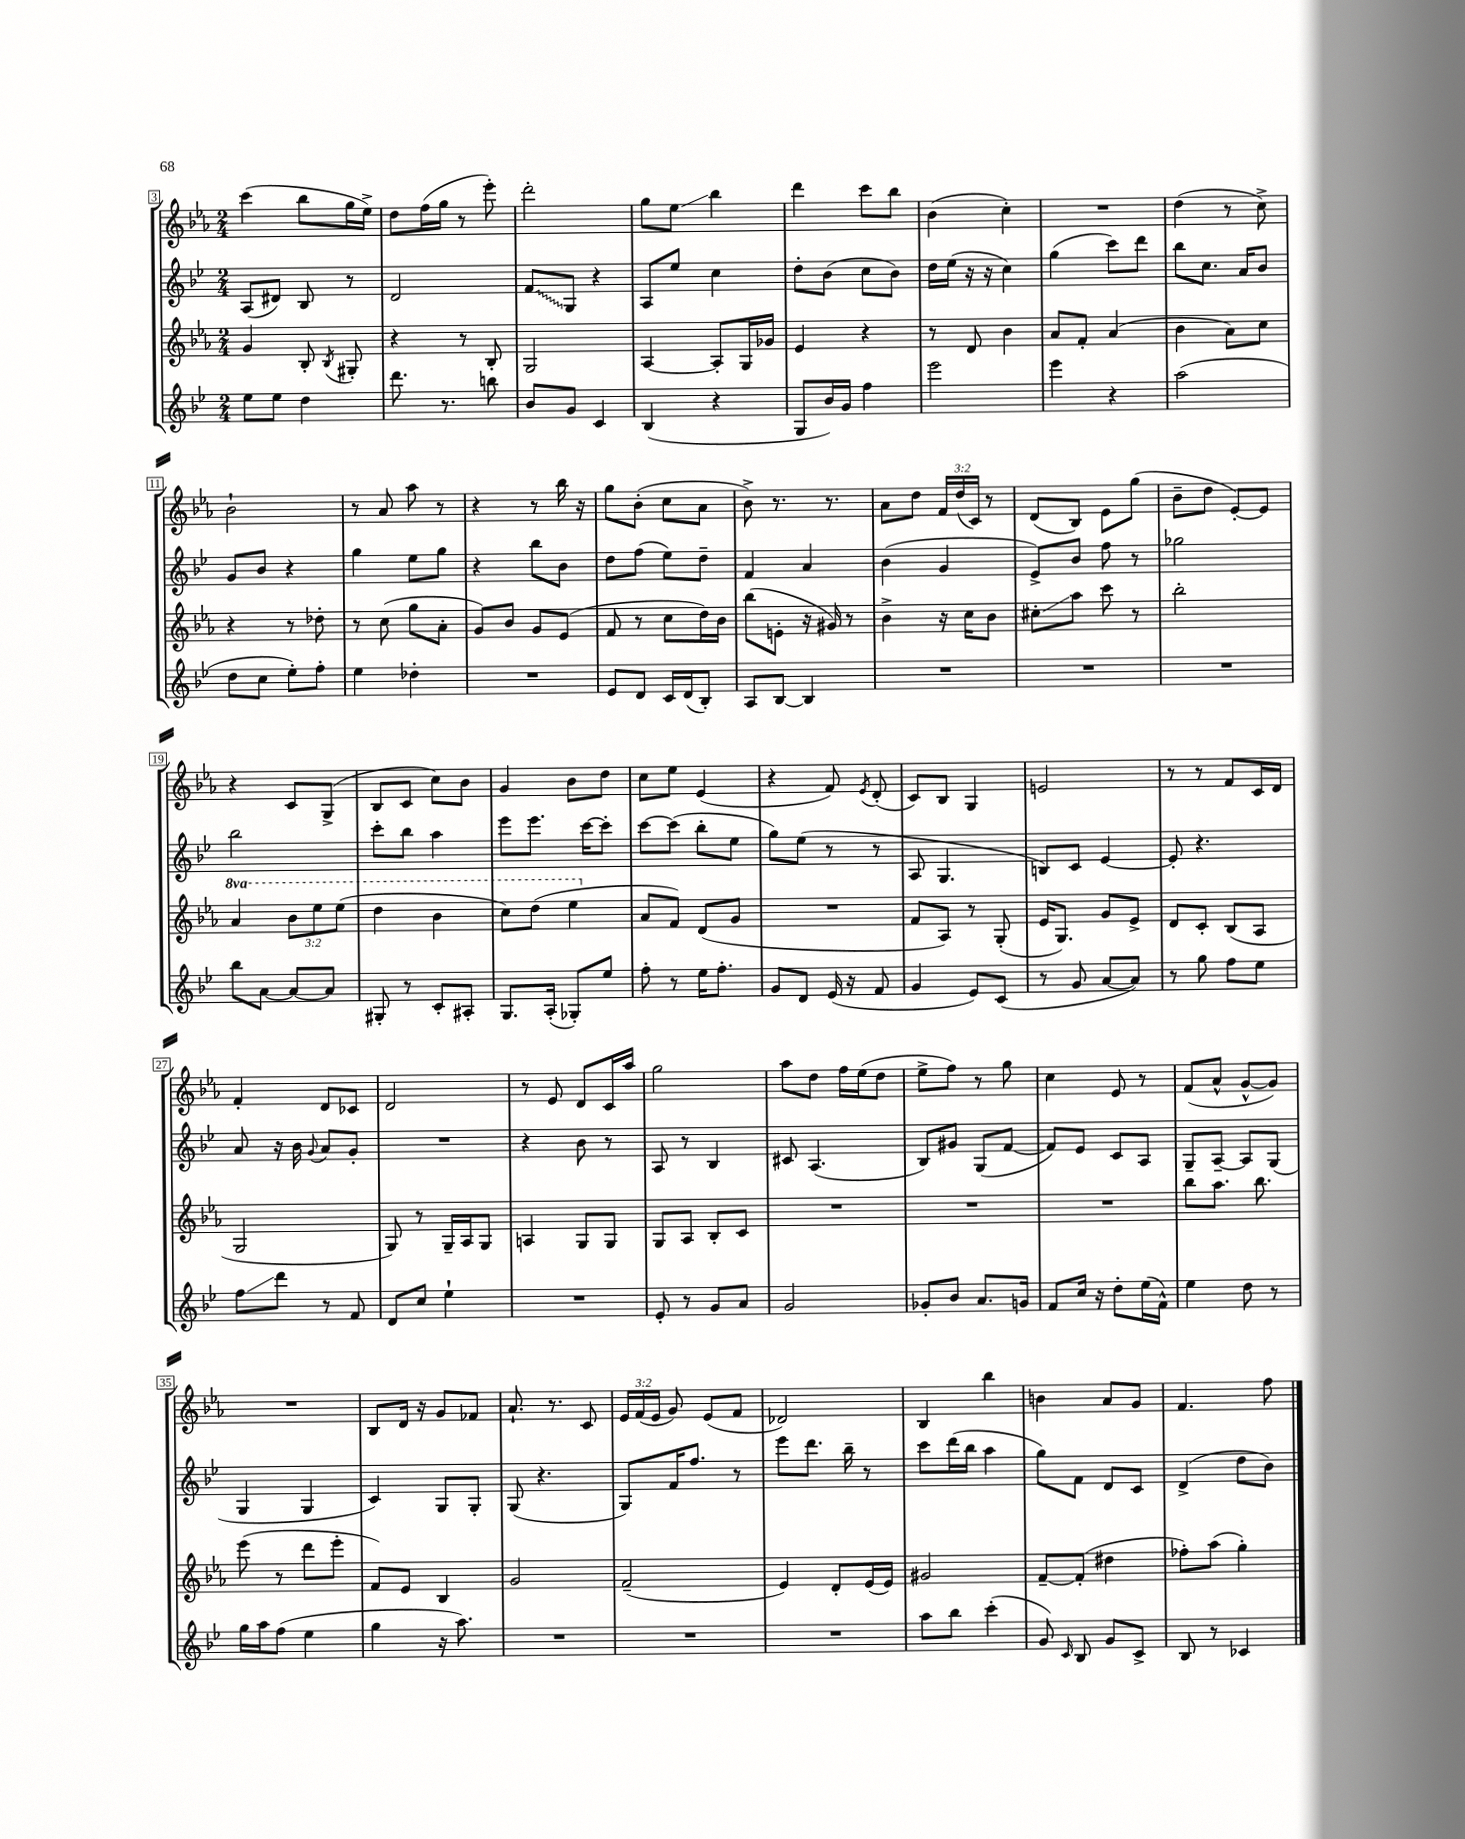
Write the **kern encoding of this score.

**kern	**kern	**kern	**kern
*staff4	*staff3	*staff2	*staff1
*clefG2	*clefG2	*clefG2	*clefG2
*k[b-e-]	*k[b-e-a-]	*k[b-e-]	*k[b-e-a-]
*M2/4	*M2/4	*M2/4	*M2/4
8ee-\L	4g/	(8A/L	(4ccc\
8ee-\J	.	8d#/J)	.
4dd\	8B-'/	8B-/	8bb-\L
.	8qB-/	.	.
.	8G#'/	8r	16gg\L
.	.	.	16ee-^\JJ)
=	=	=	=
8.ddd\	4r	2d/	8dd\L
.	.	.	(16ff\L
8.r	.	.	16gg\JJ
.	8r	.	8r
8bb\	8B-'/	.	8eee-'\)
=	=	=	=
8b-/L	2G/	8f/L	2ddd'\
8g/J	.	8G/J	.
4c/	.	4r	.
=	=	=	=
(4B-/	[4A-/	8A/L	8gg\L
.	.	8ee-/J	8ee-\J
4r	8A-'/]L	4cc\	4bb-\
.	16G/L	.	.
.	16g-/JJ	.	.
=	=	=	=
8G/L	4e-/	8dd'\L	4ddd\
16b-/L)	.	(8b-\J	.
16g/JJ	.	.	.
4ff\	4r	8cc\L	8ccc\L
.	.	8b-\J)	8bb-\J
=	=	=	=
2eee-\	8r	16dd\LL	(4b-\
.	.	(16ee-\JJ	.
.	8d/	16r	.
.	.	16r	.
.	4b-\	4cc\)	4cc'\)
=	=	=	=
4eee-\	8a-/L	(4gg\	2r
.	8f'/J	.	.
4r	(4a-/	8ccc\L)	.
.	.	8ddd\J	.
=	=	=	=
(2aa\	4b-\	8bb-\L	(4dd\
.	.	8.cc\J	.
.	8a-\L)	.	8r
.	.	16a/LK	.
.	8cc\J	8b-/J	8cc^\)
=	=	=	=
8dd\L	4r	8g/L	2b-`\
8cc\J	.	8b-/J	.
8ee-'\L)	8r	4r	.
8ff'\J	8dd-'\	.	.
=	=	=	=
4ee-\	8r	4gg\	8r
.	(8cc\	.	8a-/
4dd-'\	8gg\L	8ee-\L	8aa-\
.	8a-'\J	8gg\J	8r
=	=	=	=
2r	8g/L)	4r	4r
.	8b-/J	.	.
.	8g/L	8bb-\L	8r
.	(8e-/J	8b-\J	16bb-\
.	.	.	16r
=	=	=	=
8e-/L	8f/	8dd\L	8gg\L
8d/J	8r	(8ff\J	(8b-'\J
16c/LL	8cc\L	8ee-\L)	8cc\L
(16d/J	.	.	.
8B-'/J)	16dd\L)	8dd~\J	8a-\J
.	16b-\JJ	.	.
=	=	=	=
8A/L	(8bb-\L	4f/	8b-^\)
[8B-/J	8e'\J	.	8.r
4B-/]	16r	4a/	.
.	16g#/)	.	8.r
.	8r	.	.
=	=	=	=
2r	4b-^\	(4b-\	8a-\L
.	.	.	8dd\J
.	16r	4g/	24f/LL
.	.	.	(24dd/
.	16cc\LK	.	.
.	.	.	24c/JJ)
.	8b-\J	.	8r
=	=	=	=
2r	8cc#'\L	8e-^/L)	(8d/L
.	8aa-\J	8b-/J	8B-/J)
.	8ccc\	8ff\	8e-\L
.	8r	8r	(8gg\J
=	=	=	=
2r	2bb-'\	2gg-\	8b-~\L
.	.	.	8dd\J
.	.	.	[8e-'/L)
.	.	.	8e-/]J
=	=	=	=
8bb-\L	4aa-/	2bb-\	4r
[8a\J	.	.	.
8a/_L	12bb-\L	.	8c/L
.	12eee-\	.	.
8a/]J	.	.	(8G^/J
.	(12eee-\J	.	.
=	=	=	=
8G#'/	4ddd\	8ccc'\L	8B-/L
8r	.	8bb-\J	8c/J
8c'/L	4bb-\	4aa\	8cc\L)
8A#'/J	.	.	8b-\J
=	=	=	=
8.G/L	8ccc\L)	8eee-\L	4g/
.	(8ddd\J	8.eee-\J	.
(16A'/Jk	.	.	.
8G-'/L)	4eee-\	.	8b-\L
.	.	[16ccc\LK	.
8ee-/J	.	8ccc'\]J	8dd\J
=	=	=	=
8ff'\	8a-/L	[8ccc\L	8cc\L
8r	8f/J)	(8ccc\]J	8ee-\J
16ee-\LK	(8d/L	8bb-'\L	(4e-/
8.ff'\J	.	.	.
.	8g/J	8ee-\J	.
=	=	=	=
8g/L	2r	8gg\L)	4r
8d/J	.	(8ee-\J	.
(16e-/	.	8r	8f/)
16r	.	.	.
.	.	.	8qe-/
8f/	.	8r	(8d'/
=	=	=	=
4g/	8f/L	8A/	8c/L)
.	8A-/J)	4.G/	8B-/J
8e-/L)	8r	.	4G/
(8c/J	(8G'/	.	.
=	=	=	=
8r	16e-/LK	8B/L)	2e/
.	8.G/J)	.	.
8g/	.	8c/J	.
[8a/L	8g/L	[4e-/	.
8a/]J)	8e-^/J	.	.
=	=	=	=
8r	8d/L	8e-'/]	8r
8gg\	8c'/J	4.r	8r
8ff\L	(8B-/L	.	8f/L
8ee-\J	8A-/J	.	16c/L
.	.	.	16d/JJ
=	=	=	=
8ff\L	2G/	8a/	4f'/
8ddd\J	.	16r	.
.	.	16b-\	.
.	.	8qqg/	.
8r	.	8a/L	8d/L
8f/	.	8g'/J	8c-/J
=	=	=	=
8d/L	8G/)	2r	2d/
8cc/J	8r	.	.
4ee-`\	16G~/LL	.	.
.	16A-/J	.	.
.	8G/J	.	.
=	=	=	=
2r	4A/	4r	8r
.	.	.	8e-/
.	8G/L	8b-\	8d/L
.	8G/J	8r	16c/L
.	.	.	16aa-/JJ
=	=	=	=
8e-'/	8G/L	8A/	2gg\
8r	8A-/J	8r	.
8g/L	8B-'/L	4B-/	.
8a/J	8c/J	.	.
=	=	=	=
2g/	2r	8c#/	8aa-\L
.	.	(4.A/	8dd\J
.	.	.	16ff\LL
.	.	.	(16ee-\J
.	.	.	8dd\J
=	=	=	=
8g-'/L	2r	8B-/L)	8ee-^\L
8b-/J	.	8g#/J	8ff\J)
8.a/L	.	(8G/L	8r
.	.	[8f/J	8gg\
16g/Jk	.	.	.
=	=	=	=
8f/L	2r	8f/]L)	4cc\
16cc/Jk	.	8e-/J	.
16r	.	.	.
8dd'\L	.	8c/L	8e-/
(16ee-\L	.	8A/J	8r
16f^^\JJ)	.	.	.
=	=	=	=
4ee-\	8bb-\L	8G~/L	(8f/L
.	8.aa-\J	[8A~/J	8a-^^/J
8dd\	.	8A/]L	[8g^^/L
.	8.bb-\	.	.
8r	.	(8G/J	8g/]J)
=	=	=	=
16gg\LL	(8eee-\	4G/	2r
16aa\J	.	.	.
(8ff\J	8r	.	.
4ee-\	8ddd\L	4G/	.
.	8eee-'\J	.	.
=	=	=	=
4gg\	8f/L)	4c/)	8B-/L
.	8e-/J	.	16d/Jk
.	.	.	16r
16r	4B-/	8G/L	8g/L
8.aa\)	.	.	.
.	.	8G'/J	8f-/J
=	=	=	=
2r	2g/	(8G/	8.a-`/
.	.	4.r	.
.	.	.	8.r
.	.	.	8c/
=	=	=	=
2r	(2f~/	8G/L)	24e-/LL
.	.	.	(24f/
.	.	.	24e-/JJ
.	.	16f/K	8g/)
.	.	8.ff/J	.
.	.	.	(8e-/L
.	.	8r	8f/J
=	=	=	=
2r	4e-/)	8eee-\L	2d-/)
.	.	8.ddd\J	.
.	8d'/L	.	.
.	.	16bb-~\	.
.	(16e-/L	8r	.
.	16e-/JJ)	.	.
=	=	=	=
8aa\L	2g#/	8ccc\L	4B-/
8bb-\J	.	(16ddd\L	.
.	.	16bb-\JJ	.
(4ccc'\	.	4aa\	4bb-\
=	=	=	=
8g/)	[8f~/L	8gg\L)	4b\
16qqc/	.	.	.
8B-/	(8f'/]J	8f\J	.
8g/L	4dd#\	8d/L	8a-/L
8c^/J	.	8c/J	8g/J
=	=	=	=
8B-/	8ff-'\L)	(4d^/	4.f/
8r	(8aa-\J	.	.
4c-/	4gg'\)	8dd\L	.
.	.	8b-\J)	8ff\
==	==	==	==
*-	*-	*-	*-
